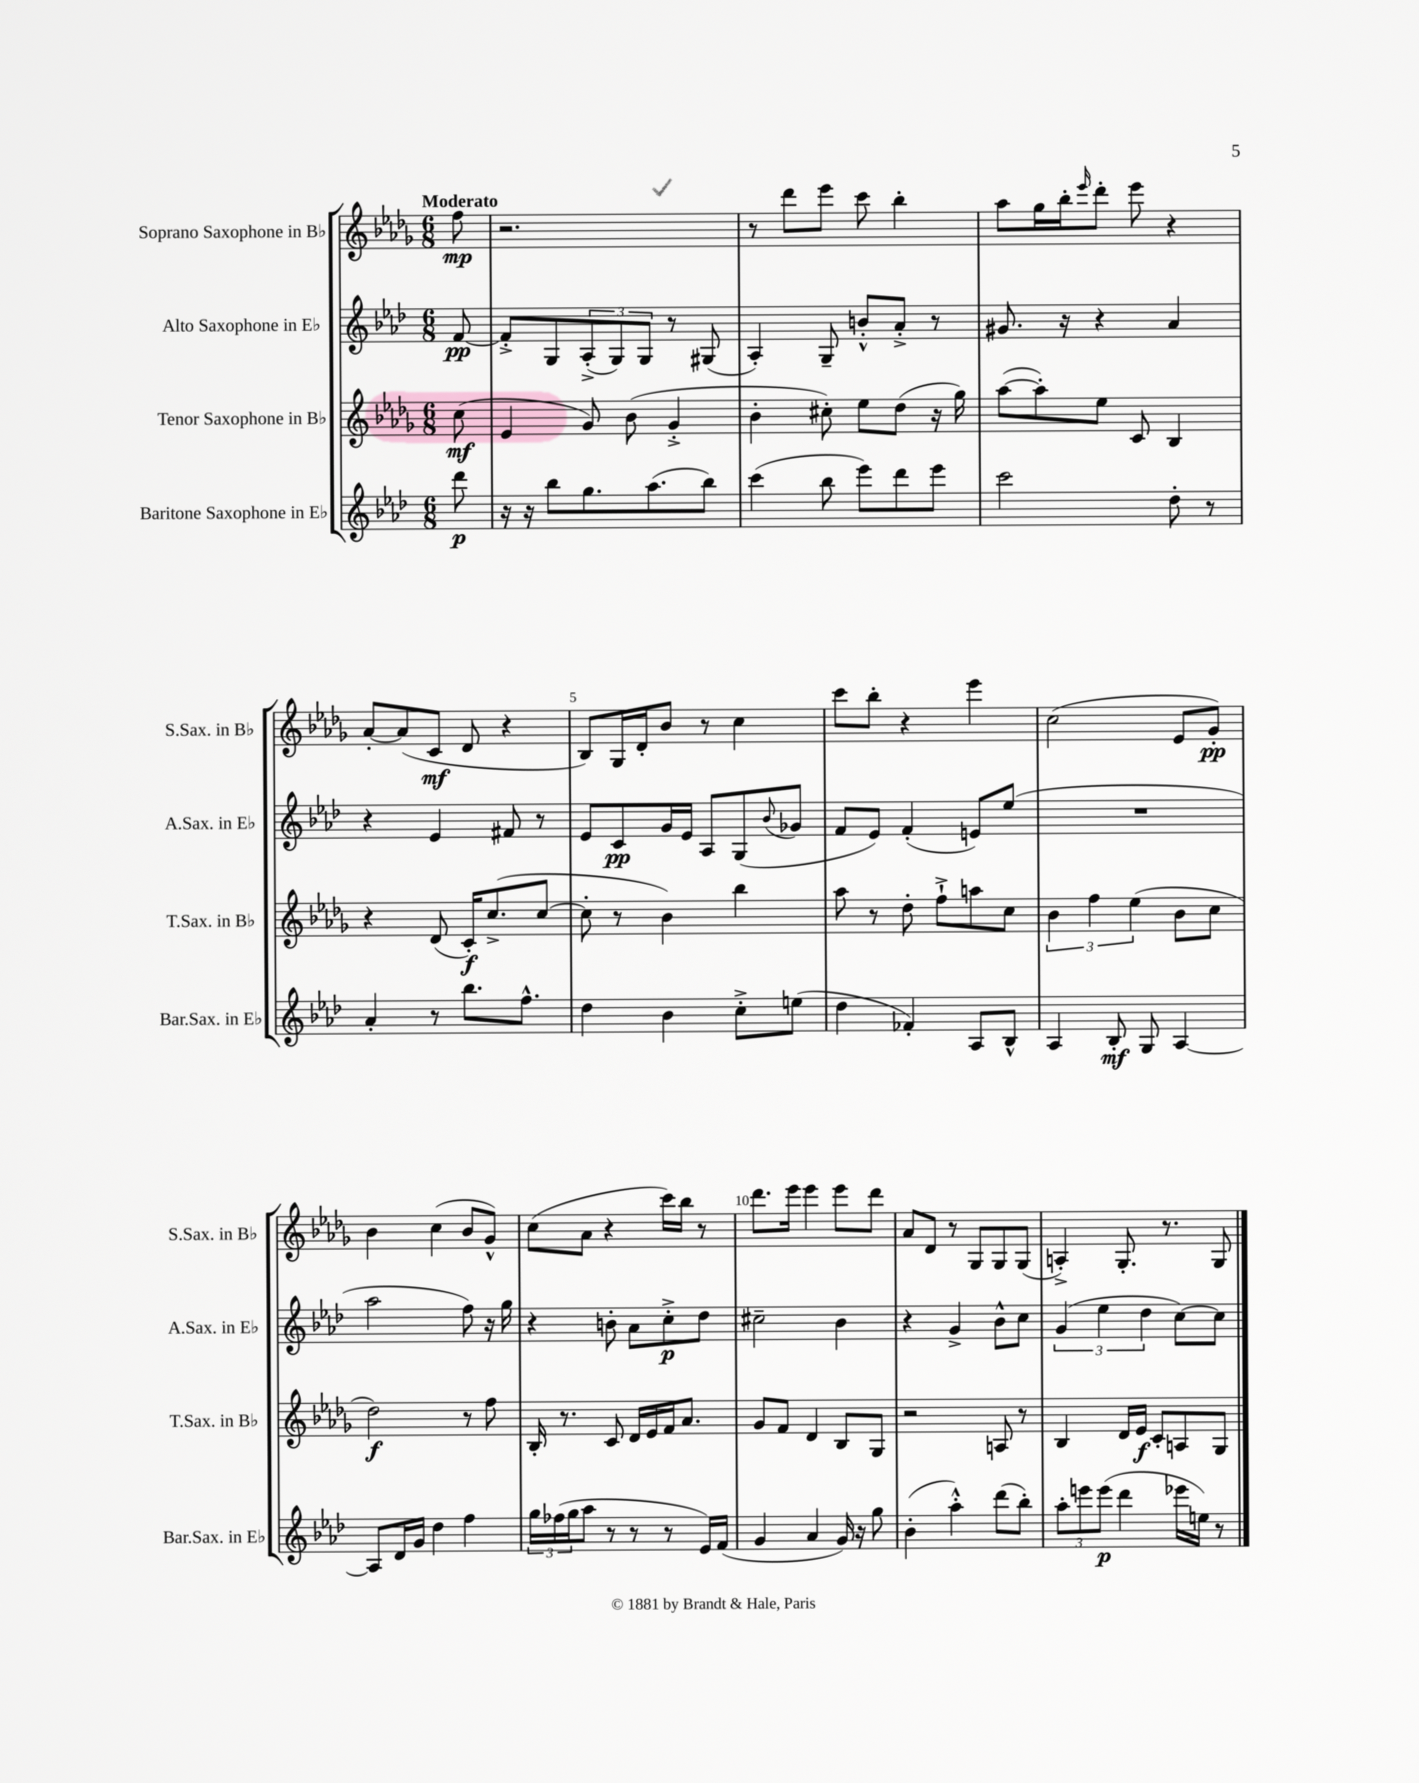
<<
\new StaffGroup <<
\new Staff = "s0" \with { instrumentName = "Soprano Saxophone in Bb" shortInstrumentName = "S.Sax. in Bb" } {
    \clef treble \key des \major \numericTimeSignature \time 6/8 \partial 8 \tempo "Moderato"
    f''8\mp |
    r2. |
    r8 des'''8 ees'''8 c'''8 bes''4-. |
    aes''8 ges''16 bes''16-. \grace { ees'''16 } des'''8-. ees'''8 r4 |
    aes'8~-. aes'8( c'8\mf des'8 r4 |
    bes8) ges16 des'16-. bes'8 r8 c''4 |
    c'''8 bes''8-. r4 ees'''4 |
    c''2( ees'8 ges'8-.\pp) |
    bes'4 c''4( bes'8 ges'8-^) |
    c''8( aes'8 r4 c'''16) bes''16 r8 |
    des'''8. ees'''16 ees'''4 ees'''8 des'''8 |
    aes'8 des'8 r8 ges8 ges8 ges8( |
    a4-.->) ges8.-. r8. ges8 \bar "|." |
}
\new Staff = "s1" \with { instrumentName = "Alto Saxophone in Eb" shortInstrumentName = "A.Sax. in Eb" } {
    \clef treble \key aes \major \numericTimeSignature \time 6/8 \partial 8
    f'8~\pp |
    f'8-.-> g8 \tuplet 3/2 { aes8-.->( g8) g8 } r8 gis8( |
    aes4-.) g8-- b'8-.-^ aes'8-.-> r8 |
    gis'8. r16 r4 aes'4 |
    r4 ees'4 fis'8 r8 |
    ees'8 c'8\pp g'16 ees'16 aes8 g8( \appoggiatura { bes'8 } ges'8 |
    f'8 ees'8) f'4-.( e'8) ees''8( |
    R2. |
    aes''2 f''8) r16 g''16 |
    r4 b'8-. aes'8 c''8-.->\p des''8 |
    cis''2-- bes'4 |
    r4 g'4-> bes'8-^ c''8 |
    \tuplet 3/2 { g'4( ees''4 des''4 } c''8~) c''8 \bar "|." |
}
\new Staff = "s2" \with { instrumentName = "Tenor Saxophone in Bb" shortInstrumentName = "T.Sax. in Bb" } {
    \clef treble \key des \major \numericTimeSignature \time 6/8 \partial 8
    c''8\mf( |
    ees'4 ges'8) bes'8( ges'4-.-> |
    bes'4-. cis''8-.) ees''8 des''8( r16 ges''16) |
    aes''8~( aes''8-.) ees''8 c'8 bes4 |
    r4 des'8( c'16-.\f) c''8.->( c''8~ |
    c''8-. r8 bes'4) bes''4 |
    aes''8 r8 des''8-. f''8-!-> a''8 c''8 |
    \tuplet 3/2 { bes'4 f''4 ees''4( } bes'8 c''8 |
    des''2\f) r8 f''8 |
    bes16-. r8. c'8 des'16 ees'16 f'16 aes'8. |
    ges'8 f'8 des'4 bes8 ges8 |
    r2 a8 r8 |
    bes4 des'16 ees'16\f c'8-. a8 ges8 \bar "|." |
}
\new Staff = "s3" \with { instrumentName = "Baritone Saxophone in Eb" shortInstrumentName = "Bar.Sax. in Eb" } {
    \clef treble \key aes \major \numericTimeSignature \time 6/8 \partial 8
    des'''8\p |
    r16 r16 bes''8 g''8. aes''8.( bes''8) |
    c'''4( bes''8 ees'''8) des'''8 ees'''8 |
    c'''2 des''8-. r8 |
    aes'4-. r8 bes''8. f''8.-^ |
    des''4 bes'4 c''8-.-> e''8( |
    des''4 fes'4-.) aes8 bes8-^ |
    aes4 bes8-.\mf g8 aes4~ |
    aes8 des'16 g'16 des''4 f''4 |
    \tuplet 3/2 { g''16 fes''16( g''16 } aes''8 r8 r8 r8 ees'16) f'16( |
    g'4 aes'4 g'16) r16 g''8 |
    bes'4-.( aes''4-.-^) des'''8( bes''8-.) |
    \tuplet 3/2 { aes''8-. e'''8 e'''8\p( } des'''4 ees'''16 e''16) r8 \bar "|." |
}
>>
>>
\layout { \context { \Score \override BarNumber.break-visibility = ##(#f #t #t) barNumberVisibility = #(every-nth-bar-number-visible 5) } }
